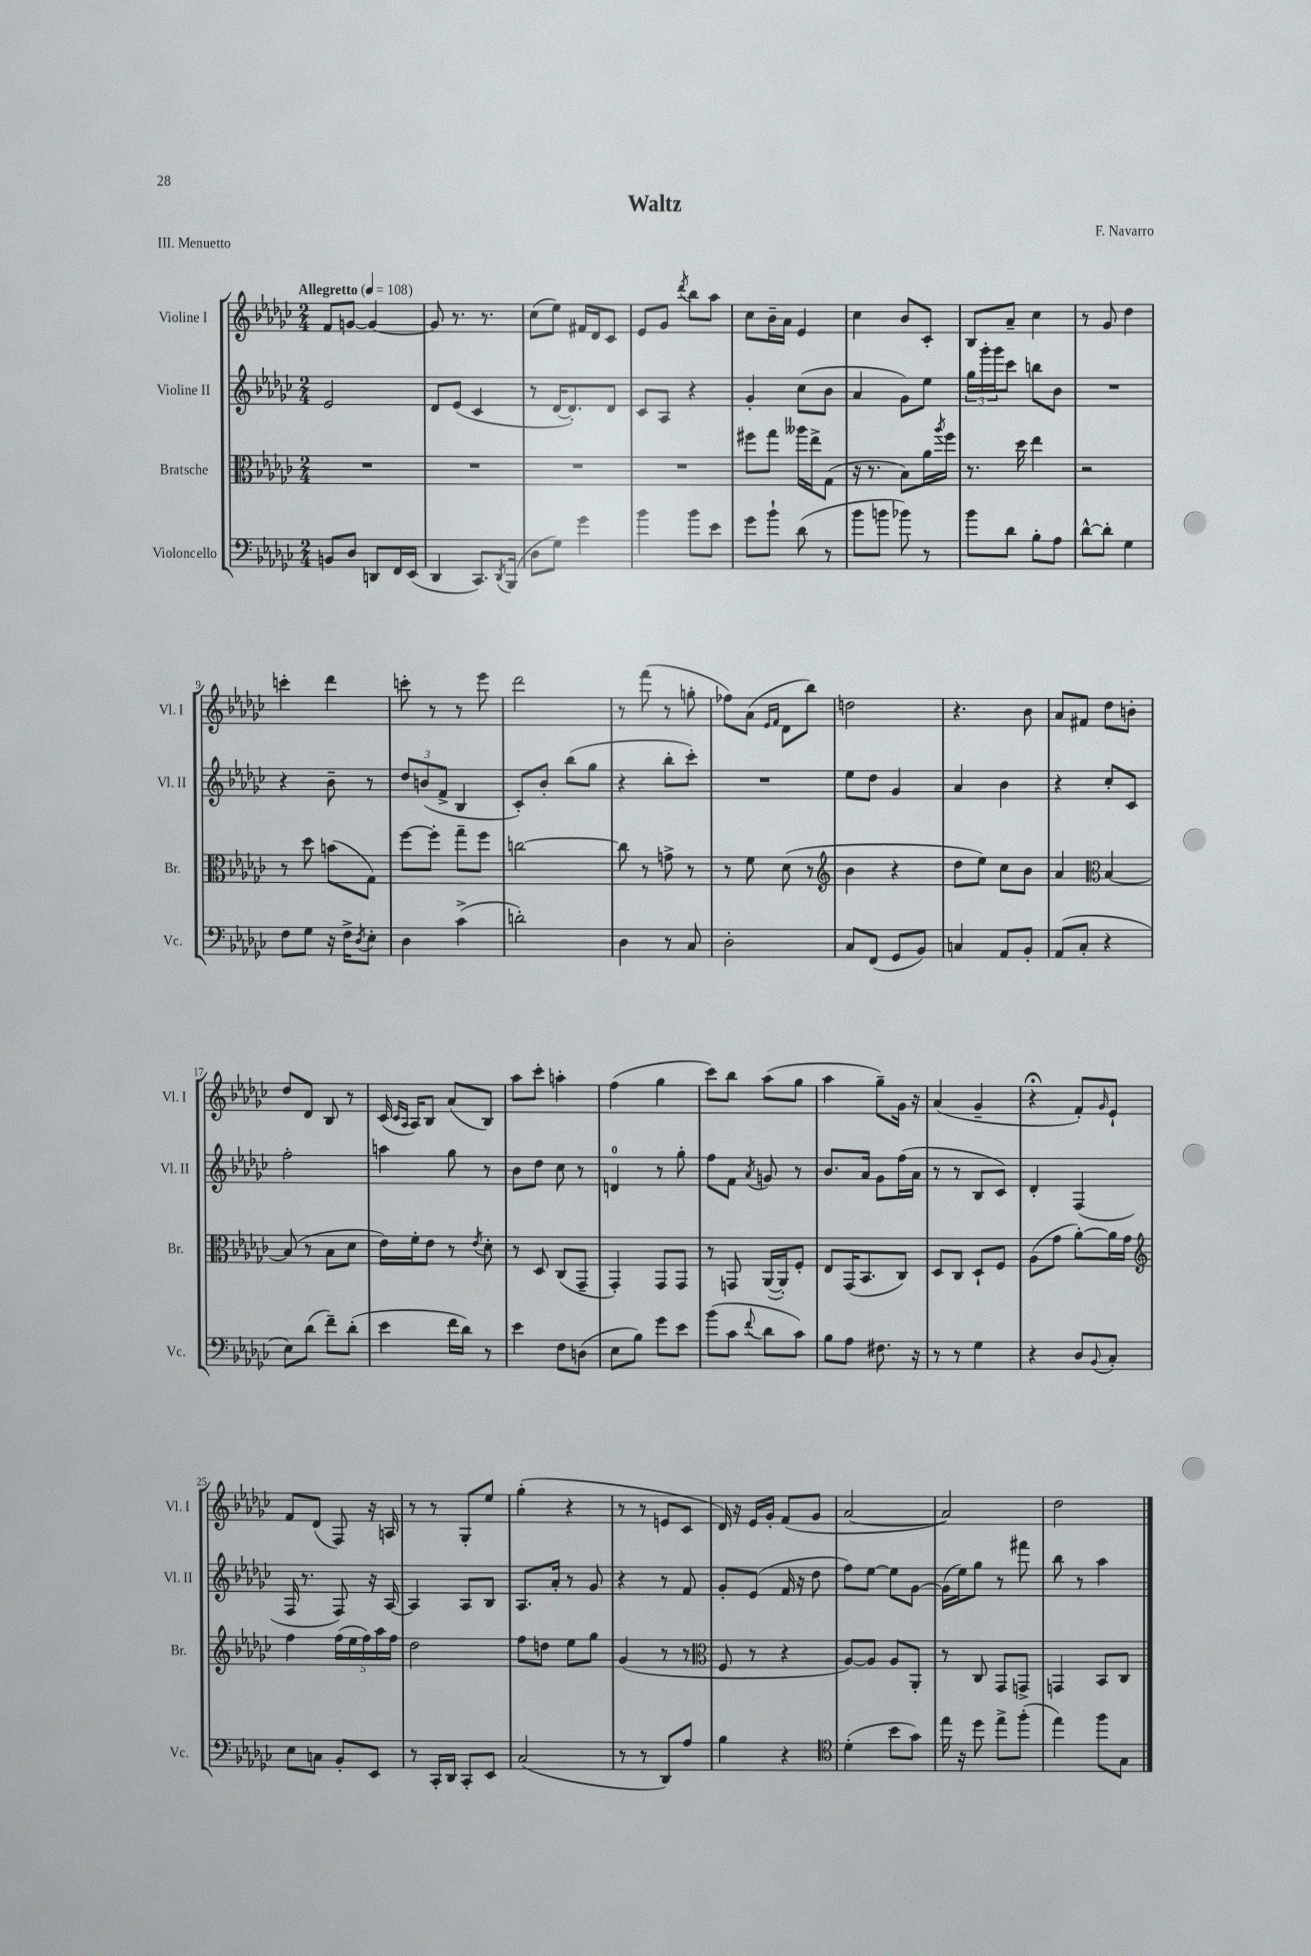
\header { title = "Waltz" composer = "F. Navarro" piece = "III. Menuetto" }
<<
\new StaffGroup <<
\new Staff = "s0" \with { instrumentName = "Violine I" shortInstrumentName = "Vl. I" } {
    \clef treble \key ges \major \numericTimeSignature \time 2/4 \tempo "Allegretto" 4 = 108
    f'8 g'8~ g'4~ |
    g'8 r8. r8. |
    ces''8( ees''8) fis'16 des'16 ces'8 |
    ees'8 ges'8 \acciaccatura { des'''8 } bes''8 aes''8 |
    ces''8 bes'16-- aes'16 ees'4 |
    ces''4 bes'8 ces'8-. |
    bes8 aes'8-- ces''4 |
    r8 ges'8 des''4 |
    c'''4-. des'''4 |
    c'''8-. r8 r8 ees'''8 |
    des'''2 |
    r8 f'''8( r8 g''8-. |
    fes''8) aes'8( \grace { ees'16 f'16 } des'8 bes''8) |
    d''2 |
    r4. bes'8 |
    aes'8 fis'8 des''8 b'8-. |
    des''8 des'8 bes8 r8 |
    ces'16( \grace { ces'16 aes16 } aes16) bes8 aes'8( bes8) |
    aes''8 ces'''8-. a''4-. |
    f''4( ges''4 |
    ces'''8) bes''8 aes''8( ges''8 |
    aes''4 ges''8--) ges'16 r16 |
    aes'4( ges'4-- |
    r4\fermata f'8-.) \grace { ges'16 } ees'8-! |
    f'8 des'8( f8) r16 a16 |
    r8 r8 ges8-. ees''8 |
    ges''4-.( r4 |
    r8 r8 e'8 ces'8 |
    des'16) r16 ees'16 ges'16-. f'8( ges'8 |
    aes'2~ |
    aes'2) |
    des''2 \bar "|." |
}
\new Staff = "s1" \with { instrumentName = "Violine II" shortInstrumentName = "Vl. II" } {
    \clef treble \key ges \major \numericTimeSignature \time 2/4
    ees'2 |
    des'8 ees'8( ces'4 |
    r8 des'16~ des'8.-.) des'8 |
    ces'8 aes8 r4 |
    ges'4-. ces''8( bes'8 |
    aes'4 ges'8) ees''8 |
    \tuplet 3/2 { ges''16 ges'''16-. ges'''16 } ces'''8 b''8 bes'8 |
    R2 |
    r4 bes'8-- r8 |
    \tuplet 3/2 { des''8 b'8( f'8-> } bes4 |
    ces'8-.) bes'8-. bes''8( ges''8 |
    r4 bes''8-. ces'''8-.) |
    R2 |
    ees''8 des''8 ges'4 |
    aes'4 bes'4 |
    r4 ces''8-. ces'8 |
    f''2-. |
    a''4 ges''8 r8 |
    bes'8 des''8 ces''8 r8 |
    d'4-0 r8 ges''8-. |
    f''8 f'8 \acciaccatura { aes'8 } g'8 r8 |
    bes'8. aes'16 ges'8 f''16( aes'16 |
    r8 r8 bes8 ces'8) |
    des'4-. f4( |
    f16 r8. f8) r16 aes16~ |
    aes4 aes8 bes8 |
    aes8. aes'16-. r8 ges'8 |
    r4 r8 f'8 |
    ges'8-. ees'8( f'16 r16 des''8 |
    f''8) ees''8~ ees''8 ges'8~ |
    ges'16( ees''16) ges''8 r8 fis'''8 |
    bes''8 r8 aes''4 \bar "|." |
}
\new Staff = "s2" \with { instrumentName = "Bratsche" shortInstrumentName = "Br." } {
    \clef alto \key ges \major \numericTimeSignature \time 2/4
    R2 |
    R2 |
    R2 |
    R2 |
    fis''8 ges''8 aeses''16 ees''16-> ges8( |
    r16 r8. bes8) aes'16 \acciaccatura { aes''8 } f''16 |
    r8. des''16 ees''4 |
    r2 |
    r8 des''8 b'8( ges8) |
    f''8~ f''8-. ges''8-- f''8 |
    c''2~ |
    c''8 r8 g'8-> r8 |
    r8 f'8 des'8( r8 |
    \clef treble bes'4 r4 |
    des''8 ees''8) ces''8 bes'8 |
    aes'4 \clef alto bes4~ |
    bes8( r8 bes8 des'8 |
    ees'16) f'16-. ees'8 r8 \acciaccatura { ees'8 } des'8-. |
    r8 des8 ces8( ges,8-- |
    ges,4-.) ges,8 ges,8 |
    r8 g,8 aes,16~( aes,16-.) f8-. |
    ees8 ges,16( bes,8. ces8) |
    des8 ces8 des8-! f8 |
    aes8( ges'8 aes'8~-.) aes'16 ges'16 |
    \clef treble f''4 \tuplet 5/4 { f''16( ees''16 f''16) aes''16 f''16 } |
    des''2 |
    f''8 d''8 ees''8 ges''8 |
    ges'4( r8 r8 |
    \clef alto f8 r8 r4 |
    aes8~) aes8 aes8 aes,8-. |
    r8 ces8 ges,8 g,8-> |
    g,4 bes,8 ces8 \bar "|." |
}
\new Staff = "s3" \with { instrumentName = "Violoncello" shortInstrumentName = "Vc." } {
    \clef bass \key ges \major \numericTimeSignature \time 2/4
    b,8 des8 d,8 f,16 ees,16( |
    des,4 ces,8.) \acciaccatura { des,8 } bes,,16( |
    des8 ges8) ges'4 |
    bes'4 bes'8 ees'8 |
    ges'8 bes'8-! des'8( r8 |
    bes'8 b'8 bes'8) r8 |
    bes'8 des'8 bes8-. aes8 |
    des'8~-^ des'8-. ges4 |
    f8 ges8 r16 f16-> \acciaccatura { des8 } ees8-. |
    des4 ces'4->( |
    d'2-.) |
    des4 r8 ces8 |
    des2-. |
    ces8 f,8( ges,8 bes,8) |
    c4 aes,8 bes,8-. |
    aes,8( ces8-. r4 |
    ees8) des'8( f'8--) des'8-.( |
    ees'4 f'16 des'16) r8 |
    ees'4 f8 d8( |
    ees8 bes8) ges'8 ees'8 |
    bes'8( ces'8 \appoggiatura { f'8 } des'8 ces'8) |
    bes8 aes8 fis8. r16 |
    r8 r8 ges4 |
    r4 des8 \appoggiatura { bes,8 } ces8-. |
    ees8 c8 bes,8-. ees,8 |
    r8 ces,16-. des,16 ces,8-. ees,8 |
    ces2( |
    r8 r8 des,8) aes8 |
    bes4 r4 |
    \clef tenor des'4-.( bes'8 ges'8) |
    ees''16 r16 des''8 ees''8-> f''8-.( |
    ees''4) f''8 ges8 \bar "|." |
}
>>
>>
